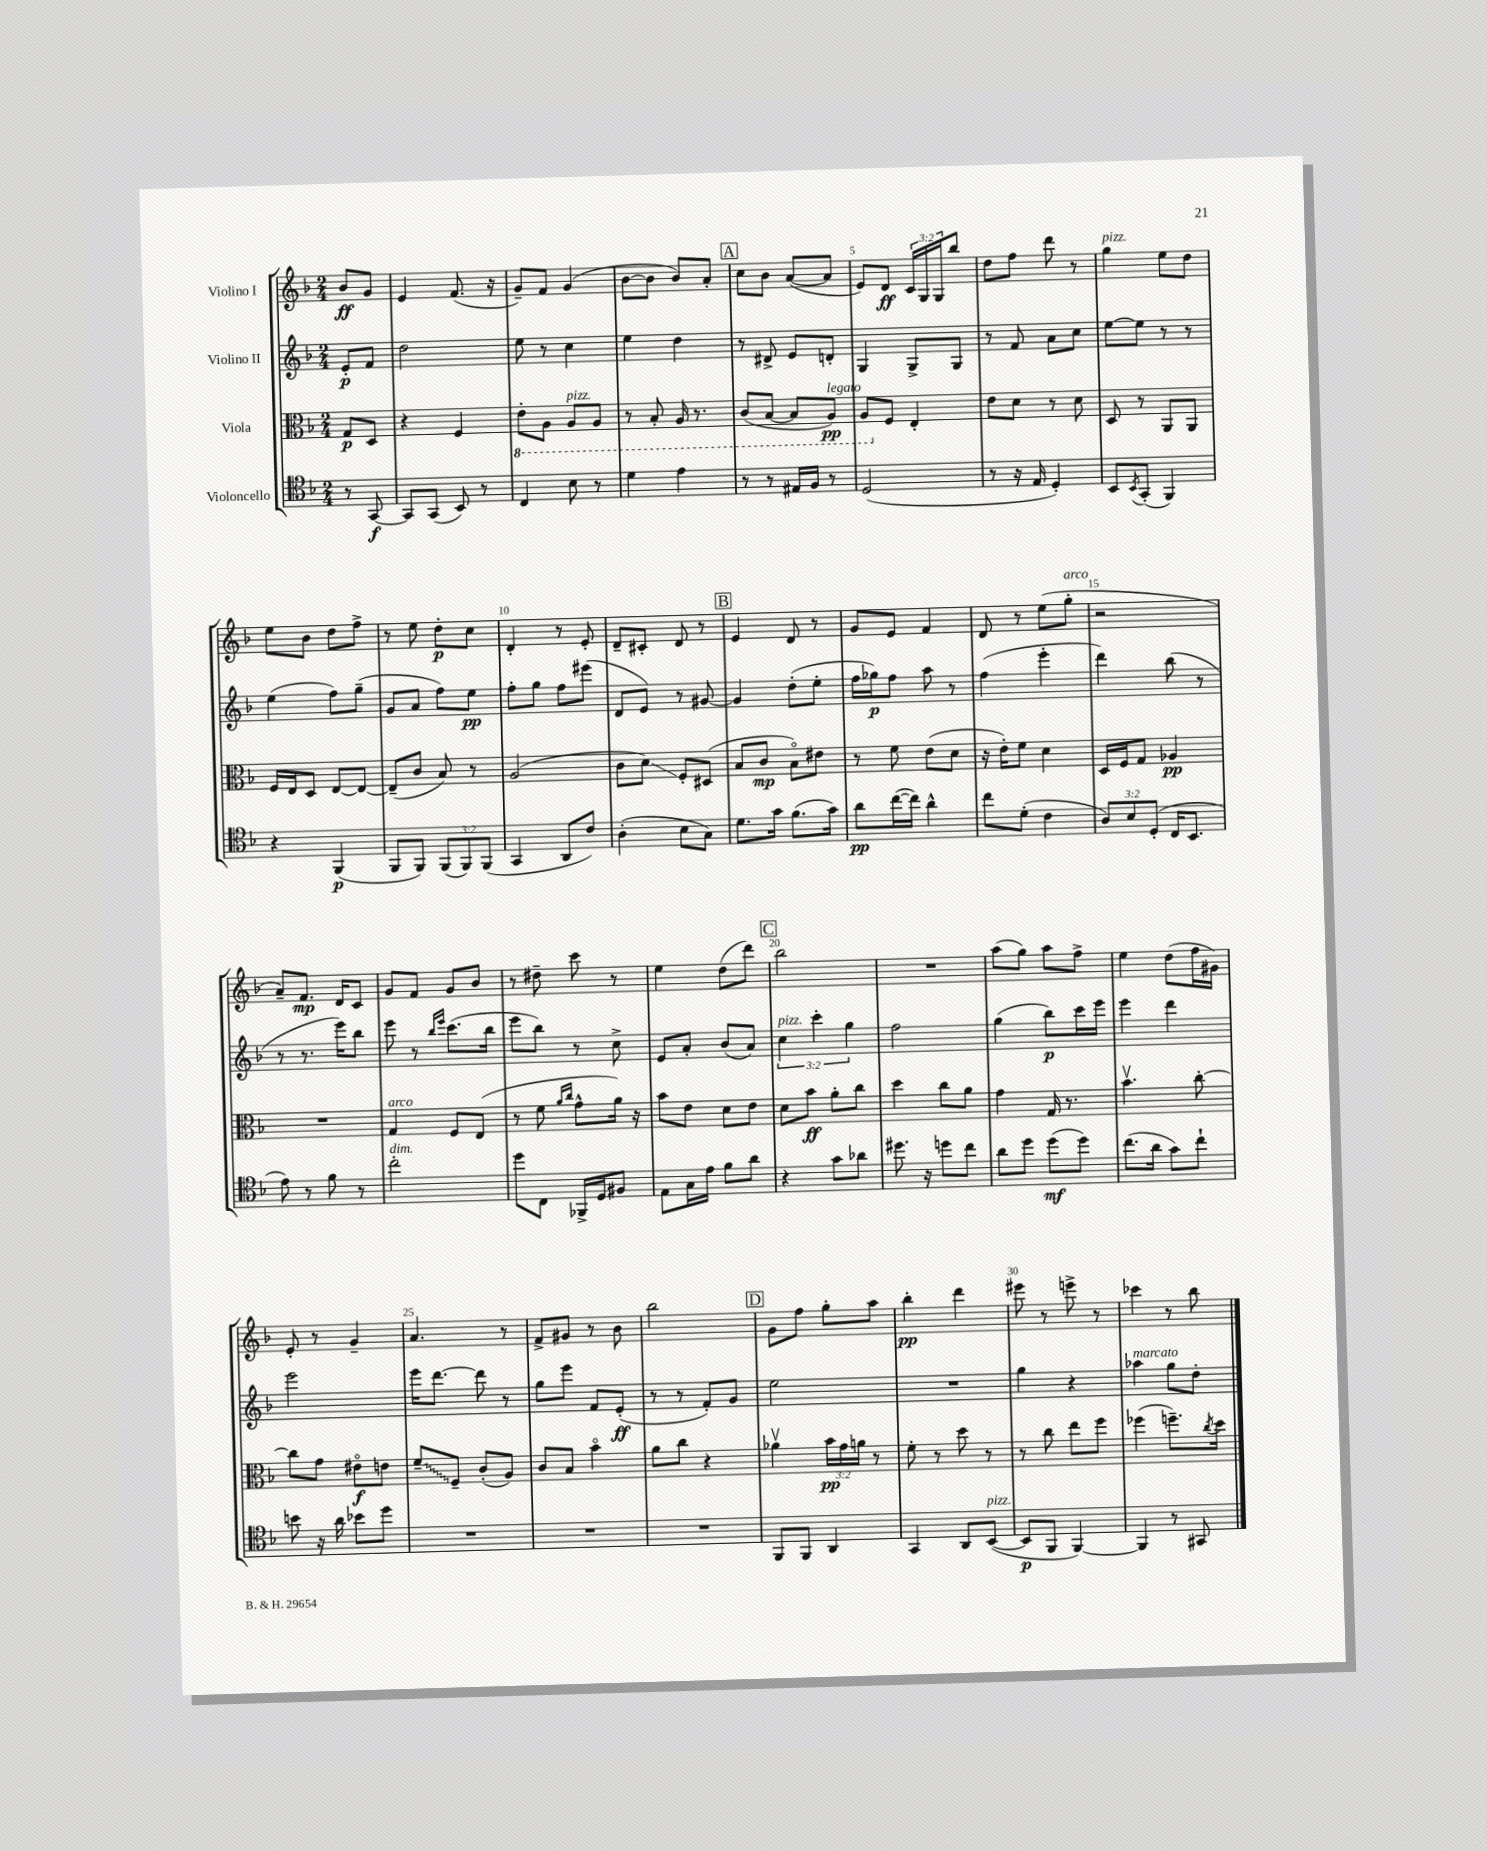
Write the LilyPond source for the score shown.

<<
\new StaffGroup <<
\new Staff = "s0" \with { instrumentName = "Violino I" } {
    \clef treble \key f \major \numericTimeSignature \time 2/4 \override Staff.TupletNumber.text = #tuplet-number::calc-fraction-text \partial 4
    bes'8\ff g'8 |
    e'4 f'8.( r16 |
    g'8--) f'8 g'4( |
    bes'8~ bes'8 bes'8) a'8-. |
    \mark \markup { \box "A" } c''8 bes'8 a'8~( a'8 |
    e'8) d'8\ff \tuplet 3/2 { c'16 g16 g16 } bes''8 |
    d''8 f''8 d'''8 r8 |
    g''4^\markup { \italic "pizz." } e''8 d''8 |
    e''8 bes'8 d''8 f''8-> |
    r8 e''8 d''8-.\p c''8 |
    d'4-. r8 e'8-. |
    d'8-- cis'8-. d'8 r8 |
    \mark \markup { \box "B" } e'4 d'8 r8 |
    g'8 e'8 f'4 |
    d'8 r8 e''8( g''8-.^\markup { \italic "arco" } |
    r2 |
    a'8--) f'8.\mp d'16 c'8 |
    g'8 f'8 g'8 bes'8 |
    r8 dis''8-- c'''8 r8 |
    e''4 d''8( d'''8) |
    \mark \markup { \box "C" } bes''2 |
    R2 |
    a''8( g''8) a''8 f''8-> |
    e''4 d''8( f''16 gis'16) |
    e'8-. r8 g'4-- |
    a'4. r8 |
    f'8-> gis'8 r8 bes'8 |
    bes''2 |
    \mark \markup { \box "D" } g'8 f''8 g''8-. a''8 |
    bes''4-.\pp d'''4 |
    eis'''8 r8 e'''8-> r8 |
    ces'''4 r8 bes''8 \bar "|." |
}
\new Staff = "s1" \with { instrumentName = "Violino II" } {
    \clef treble \key f \major \numericTimeSignature \time 2/4 \override Staff.TupletNumber.text = #tuplet-number::calc-fraction-text \partial 4
    e'8-.\p f'8 |
    d''2 |
    e''8 r8 c''4 |
    e''4 d''4 |
    \mark \markup { \box "A" } r8 dis'8-> e'8 d'8-. |
    g4 g8-> g8 |
    r8 f'8 a'8 c''8 |
    e''8~ e''8 r8 r8 |
    e''4( f''8) g''8--( |
    g'8 a'8 f''8) e''8\pp |
    f''8-. g''8 f''8 eis'''8( |
    d'8 e'8) r8 gis'8~ |
    \mark \markup { \box "B" } gis'4 d''8-.( e''8-. |
    f''16 ges''16\p) f''8 a''8 r8 |
    f''4( e'''4-. |
    d'''4) bes''8( r8 |
    r8 r8. e'''16) bes''8 |
    e'''8 r8 \grace { bes''16 e'''16 } c'''8.( bes''16 |
    e'''8 bes''8) r8 c''8-> |
    e'8 a'8-. bes'8( a'8) |
    \mark \markup { \box "C" } \tuplet 3/2 { c''4^\markup { \italic "pizz." } c'''4-. g''4 } |
    f''2 |
    g''4( bes''8\p) c'''16 e'''16 |
    e'''4 d'''4 |
    e'''2 |
    e'''16 d'''8.~ d'''8 r8 |
    g''8 e'''8 f'8 e'8-.\ff( |
    r8 r8 f'8-.) g'8 |
    \mark \markup { \box "D" } e''2 |
    R2 |
    g''4 r4 |
    aes''4^\markup { \italic "marcato" } g''8 d''8-. \bar "|." |
}
\new Staff = "s2" \with { instrumentName = "Viola" } {
    \clef alto \key f \major \numericTimeSignature \time 2/4 \override Staff.TupletNumber.text = #tuplet-number::calc-fraction-text \partial 4
    g8\p d8 |
    r4 f4 |
    \ottava #-1 e8-. a,8 a,8^\markup { \italic "pizz." } a,8 |
    r8 bes,8-. a,16 r8. |
    \mark \markup { \box "A" } c8( bes,8~ bes,8 a,8\pp^\markup { \italic "legato" }) |
    a,8 \ottava #0 f8 e4-. |
    e'8 d'8 r8 d'8 |
    d8 r8 a,8 a,8 |
    f16 e16 d8 e8~ e8~ |
    e8--( c'8 bes8) r8 |
    a2( |
    c'8 d'8\glissando) f8-. dis8( |
    \mark \markup { \box "B" } bes8 c'8\mp bes8\flageolet) eis'8 |
    r8 f'8 e'8( d'8 |
    r16 e'16-.) f'8 d'4 |
    d16 f16 g8 aes4\pp |
    R2 |
    g4^\markup { \italic "arco" } f8 e8( |
    r8 f'8 \grace { a'16 c''16 } g'8-^ a'16) r16 |
    bes'8 e'8 d'8 e'8 |
    \mark \markup { \box "C" } d'8 bes'8\ff a'8-. c''8 |
    d''4 c''8 a'8 |
    g'4 g16 r8. |
    bes'4.\upbow c''8~-. |
    c''8 g'8 eis'8\flageolet\f e'8 |
    \once \override Glissando.style = #'zigzag f'8--\glissando f8-- c'8-.( a8) |
    c'8 bes8 bes'4\flageolet |
    a'8 c''8 r4 |
    \mark \markup { \box "D" } aes'4\upbow \tuplet 3/2 { bes'16\pp g'16 a'16 } r8 |
    f'8-. r8 d''8 r8 |
    r8 c''8 e''8 f''8 |
    fes''4( f''8.--) \acciaccatura { c''8 } d''16 \bar "|." |
}
\new Staff = "s3" \with { instrumentName = "Violoncello" } {
    \clef tenor \key f \major \numericTimeSignature \time 2/4 \override Staff.TupletNumber.text = #tuplet-number::calc-fraction-text \partial 4
    r8 g,8~\f |
    g,8 g,8( bes,8) r8 |
    c4 bes8 r8 |
    d'4 e'4 |
    \mark \markup { \box "A" } r8 r8 eis16 f16 r8 |
    d2( |
    r8 r16 e16 d4-.) |
    bes,8 \acciaccatura { bes,8 } g,8-.( f,4) |
    r4 f,4\p( |
    f,8 f,8) \tuplet 3/2 { f,8( f,8) f,8( } |
    g,4 a,8 c'8) |
    a4-.( bes8 g8) |
    \mark \markup { \box "B" } d'8. g'16 f'8.( g'16) |
    a'8\pp c''16~( c''16) a'4-^ |
    c''8 d'8-.( c'4 |
    \tuplet 3/2 { a8) bes8 d8-.( } c16 bes,8. |
    e'8) r8 f'8 r8 |
    c''2-.^\markup { \italic "dim." } |
    d''8 c8 fes,16-> d16 fis8 |
    e8 g16 e'16 f'8 a'8 |
    \mark \markup { \box "C" } r4 g'8 aes'8 |
    dis''8. r16 d''8 c''8 |
    a'8 d''8 d''8\mf( d''8) |
    c''8.( a'16 g'8) c''8-! |
    b'8 r16 a'16 bes'8 d''8 |
    R2 |
    R2 |
    R2 |
    \mark \markup { \box "D" } f,8 f,8 a,4 |
    g,4 a,8 bes,8~^\markup { \italic "pizz." }( |
    bes,8\p f,8 f,4~) |
    f,4 r8 gis,8 \bar "|." |
}
>>
>>
\layout { \context { \Score \override BarNumber.break-visibility = ##(#f #t #t) barNumberVisibility = #(every-nth-bar-number-visible 5) } }
